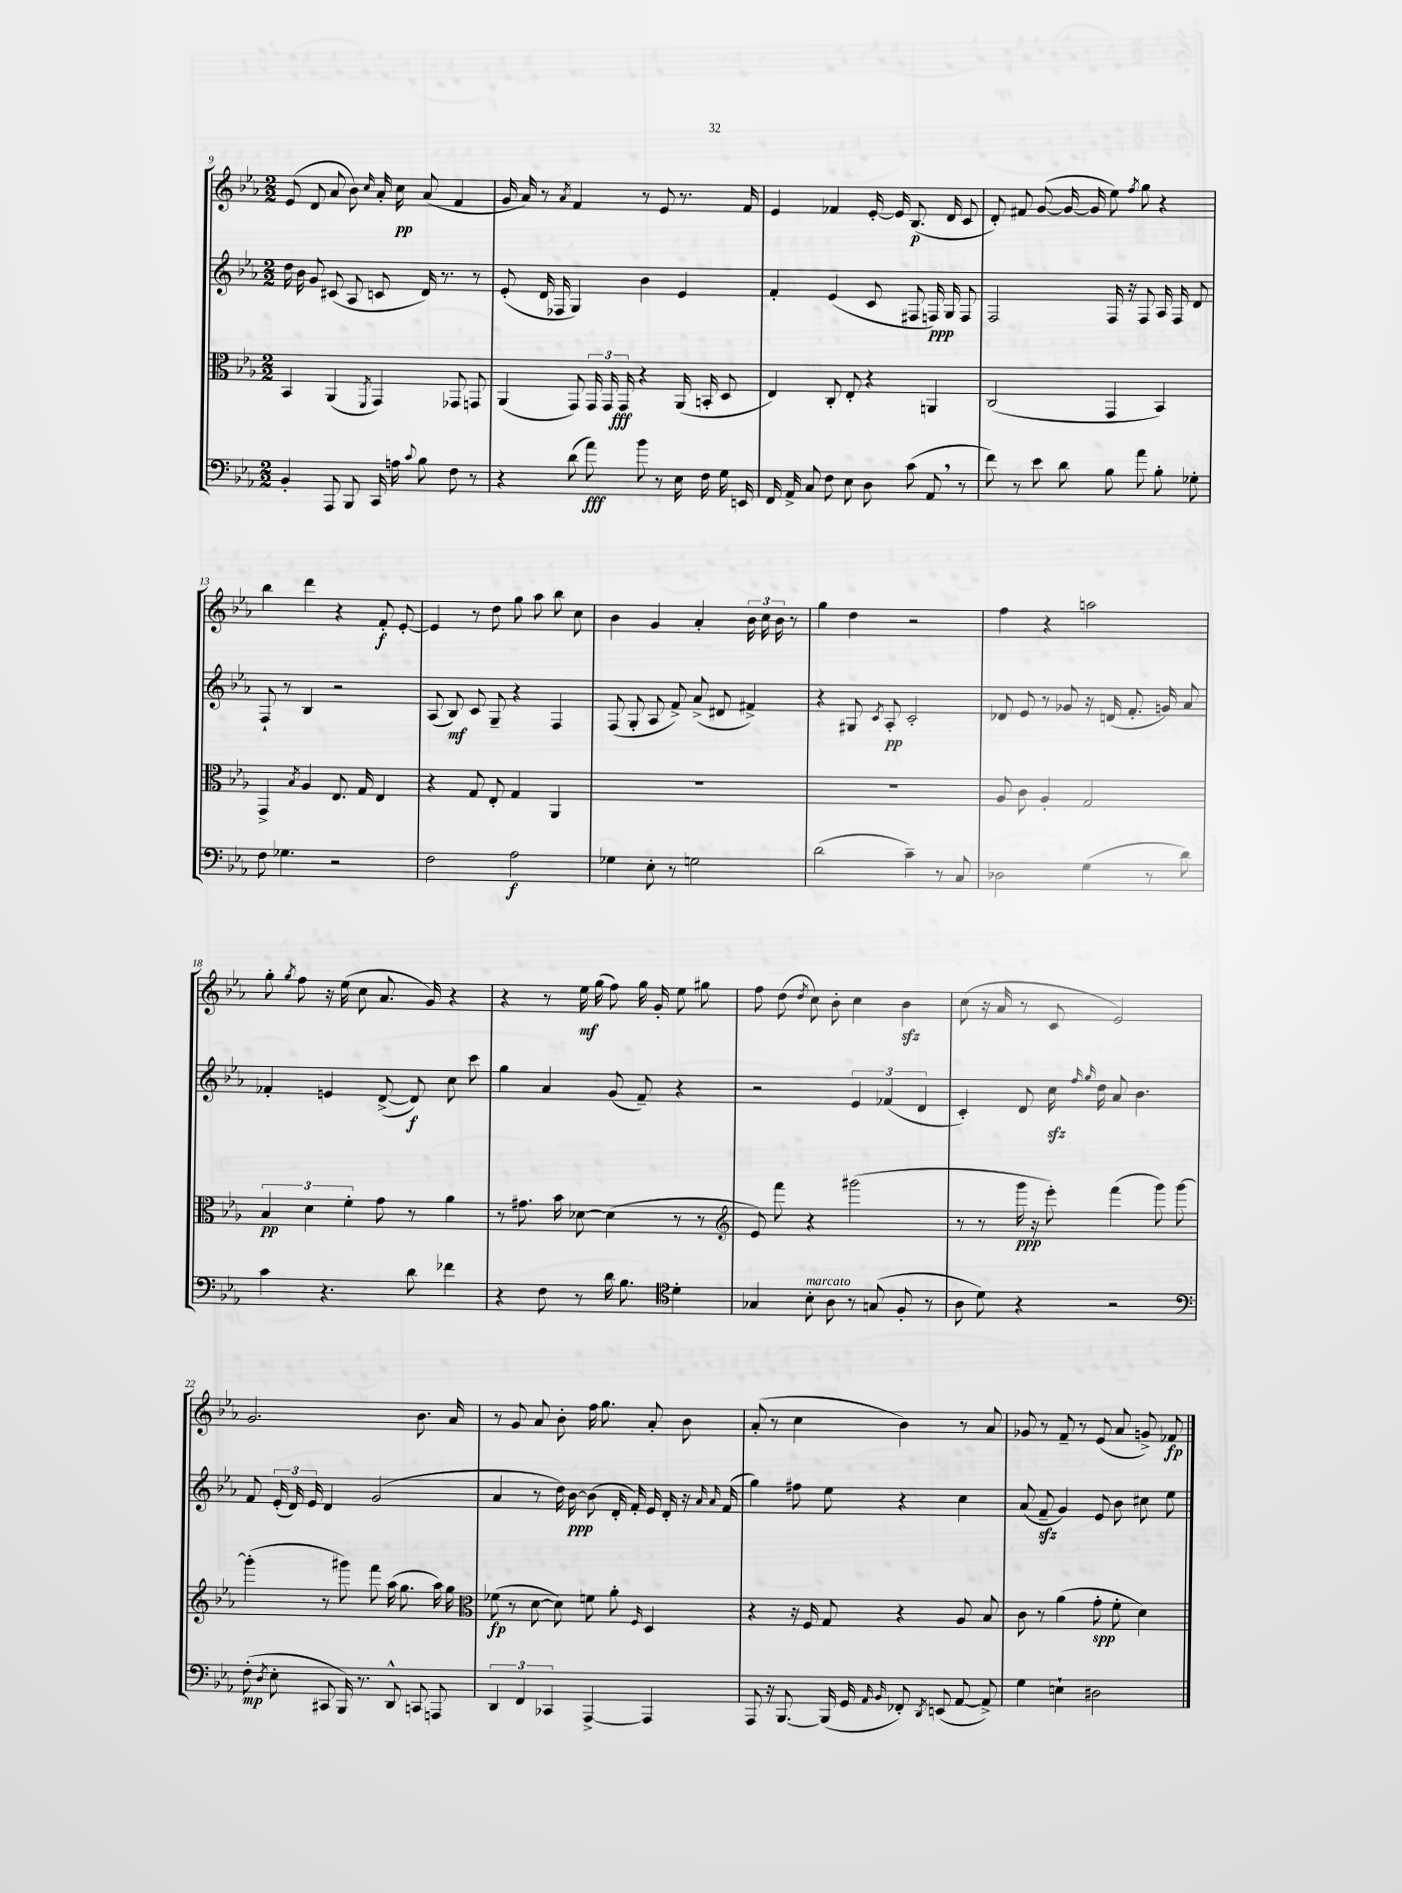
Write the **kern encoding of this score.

**kern	**dynam	**kern	**dynam	**kern	**dynam	**kern	**dynam
*part4	*part4	*part3	*part3	*part2	*part2	*part1	*part1
*staff4	*staff4	*staff3	*staff3	*staff2	*staff2	*staff1	*staff1
*clefF4	*	*clefC3	*	*clefG2	*	*clefG2	*
*k[b-e-a-]	*	*k[b-e-a-]	*	*k[b-e-a-]	*	*k[b-e-a-]	*
*M2/2	*	*M2/2	*	*M2/2	*	*M2/2	*
=9	=9	=9	=9	=9	=9	=9	=9
4BB-'/	.	4BB-/	.	16dd\	.	(8e-/	.
.	.	.	.	16b-\	.	.	.
.	.	.	.	8g/	.	8d/	.
8AAA-/	.	(4AA-/	.	(8c#X/	.	8a-/	.
8BBB-/	.	.	.	8A-/	.	8b-\)	.
.	.	8qFF/	.	.	.	16qqcc/	.
16CC/	.	4GG/)	.	8cn/	.	16a-'/	.
16An\	.	.	.	.	.	16cc\	pp
8qqc/	.	.	.	.	.	.	.
8B-\	.	.	.	16d/)	.	(8a-/	.
.	.	.	.	8.r	.	.	.
8F\	.	8GG-X/	.	.	.	4f/	.
8r	.	8GGn/	.	8r	.	.	.
=10	=10	=10	=10	=10	=10	=10	=10
4r	.	(4AA-/	.	(8e-'/	.	16g/	.
.	.	.	.	.	.	16a-/)	.
.	.	.	.	16d/	.	8r	.
.	.	.	.	16F-X/	.	.	.
.	.	.	.	.	.	8qa-/	.
(8d\	.	8GG/)	.	4G/)	.	4f/	.
8a-\)	fff	24GG/	.	.	.	.	.
.	.	24GG/	.	.	.	.	.
.	.	24GG/	fff	.	.	.	.
8b-\	.	4r	.	4b-\	.	8r	.
8r	.	.	.	.	.	8e-/	.
16E-\	.	(16AA-/	.	4e-/	.	8.r	.
16F\	.	16BBn'/	.	.	.	.	.
16G\	.	8D/	.	.	.	.	.
16EEn/	.	.	.	.	.	16f/	.
=11	=11	=11	=11	=11	=11	=11	=11
16FF/	.	4E-/)	.	4f'/	.	4e-/	.
16AA-^/	.	.	.	.	.	.	.
8C/	.	.	.	.	.	.	.
8F\	.	8C'/	.	(4e-/	.	4f-X/	.
8E-\	.	8E-'/	.	.	.	.	.
8D\	.	4r	.	8c/	.	[16e-'/	.
.	.	.	.	.	.	16e-/]	.
(8c\	.	.	.	8F#X/	.	(8.B-/	p
8AA-,/	.	4AAn/	.	16Fn/)	ppp	.	.
.	.	.	.	16G/	.	16d/	.
8r	.	.	.	8F/	.	8c/	.
=12	=12	=12	=12	=12	=12	=12	=12
8f\)	.	(2C/	.	2F/	.	8d'/)	.
8r	.	.	.	.	.	8f#X/	.
8e-\	.	.	.	.	.	([8g/	.
8d\	.	.	.	.	.	16g/_	.
.	.	.	.	.	.	16g/]	.
8B-\	.	4GG/	.	16F/	.	8ee-\)	.
.	.	.	.	16r	.	.	.
.	.	.	.	.	.	8qff/	.
8a-\	.	.	.	8F/	.	8gg\	.
8B-'\	.	4BB-/)	.	16A-/	.	4r	.
.	.	.	.	16F/	.	.	.
8G-X'\	.	.	.	8d/	.	.	.
!!LO:LB:g=z
=13	=13	=13	=13	=13	=13	=13	=13
8F\	.	4GG^/	.	8F`/	.	4bb-\	.
4.G-X\	.	.	.	8r	.	.	.
.	.	8qB-/	.	.	.	.	.
.	.	4A-/	.	4B-/	.	4ddd\	.
2r	.	8.E-/	.	2r	.	4r	.
.	.	16G/	.	.	.	.	.
.	.	4E-/	.	.	.	8f'/	f
.	.	.	.	.	.	[8e-'/	.
=14	=14	=14	=14	=14	=14	=14	=14
2F\	.	4r	.	(8A-/	.	4e-/]	.
.	.	.	.	8B-/)	mf	.	.
.	.	8G/	.	8c/	.	8r	.
.	.	8E-'/	.	8G~/	.	8dd\	.
2A-\	f	4G/	.	4r	.	8gg\	.
.	.	.	.	.	.	8aa-\	.
.	.	4AA-/	.	4F/	.	8bb-\	.
.	.	.	.	.	.	8cc\	.
=15	=15	=15	=15	=15	=15	=15	=15
4G-X\	.	1r	.	(8F/	.	4b-\	.
.	.	.	.	8G'/	.	.	.
8E-'\	.	.	.	8A-/	.	4g/	.
8r	.	.	.	8f^/)	.	.	.
2Gn\	.	.	.	(8a-^/	.	4a-'/	.
.	.	.	.	8d#X/	.	.	.
.	.	.	.	4f#X^/)	.	24b-\	.
.	.	.	.	.	.	24cc\	.
.	.	.	.	.	.	24b-\	.
.	.	.	.	.	.	8r	.
=16	=16	=16	=16	=16	=16	=16	=16
(2d\	.	1r	.	4r	.	4gg\	.
.	.	.	.	8G#X/	.	4dd\	.
.	.	.	.	8qc/	.	.	.
.	.	.	.	8A-'/	pp	.	.
4c~\)	.	.	.	2c'/	.	2r	.
8r	.	.	.	.	.	.	.
8C/	.	.	.	.	.	.	.
=17	=17	=17	=17	=17	=17	=17	=17
2D-X\	.	8A-/	.	8d-X/	.	4ff\	.
.	.	8c\	.	8e-/	.	.	.
.	.	4A-'/	.	8r	.	4r	.
.	.	.	.	8g-X/	.	.	.
(4G\	.	2G/	.	16r	.	2aan\	.
.	.	.	.	(16dn/	.	.	.
.	.	.	.	8.f'/	.	.	.
8r	.	.	.	.	.	.	.
.	.	.	.	16gn/)	.	.	.
8d\)	.	.	.	8a-/	.	.	.
!!LO:LB:g=z
=18	=18	=18	=18	=18	=18	=18	=18
4c\	.	6B-/	pp	4f-X'/	.	8gg'\	.
.	.	.	.	.	.	8qgg/	.
.	.	.	.	.	.	8ff\	.
.	.	6d\	.	.	.	.	.
4.r	.	.	.	4en/	.	16r	.
.	.	.	.	.	.	(16ee-\	.
.	.	6f'\	.	.	.	.	.
.	.	.	.	.	.	8cc\	.
.	.	8g\	.	([8d^/	.	8.a-/	.
8d\	.	8r	.	8d/])	f	.	.
.	.	.	.	.	.	16g/)	.
4f-X\	.	4a-\	.	8cc\	.	4r	.
.	.	.	.	8ccc\	.	.	.
=19	=19	=19	=19	=19	=19	=19	=19
4r	.	8r	.	4gg\	.	4r	.
.	.	8.g#X\	.	.	.	.	.
8F\	.	.	.	4a-/	.	8r	.
.	.	16b-\	.	.	.	.	.
8r	.	[8d-X\	.	.	.	16ee-\	mf
.	.	.	.	.	.	(16gg\	.
16d\	.	(4d-\]	.	(8g/	.	8ff\)	.
8.B-\	.	.	.	.	.	.	.
.	.	.	.	8f~/)	.	16gg\	.
.	.	.	.	.	.	16g'/	.
*clefC4	*	*	*	*	*	*	*
4d'\	.	8r	.	4r	.	8ee-\	.
.	.	8r	.	.	.	8gg#X\	.
=20	=20	=20	=20	=20	=20	=20	=20
*	*	*clefG2	*	*	*	*	*
4G-X/	.	8e-/)	.	2r	.	8ff\	.
.	.	8fff\	.	.	.	(8dd\	.
.	.	.	.	.	.	8qdd/	.
!LO:TX:a:i:t=marcato	!	!	!	!	!	!	!
8B-'\	.	4r	.	.	.	8cc\)	.
8A-\	.	.	.	.	.	8b-'\	.
8r	.	(2ggg#X\	.	6e-/	.	4cc\	.
(8Gn/	.	.	.	.	.	.	.
.	.	.	.	(6f-X/	.	.	.
8F'/	.	.	.	.	.	4b-zz\	.
.	.	.	.	6d/	.	.	.
8r	.	.	.	.	.	.	.
=21	=21	=21	=21	=21	=21	=21	=21
8A-\	.	8r	.	4c'/)	.	(8cc\	.
8d\)	.	8r	.	.	.	16r	.
.	.	.	.	.	.	16a-/	.
4r	.	16ggg\	ppp	8d/	.	8r	.
.	.	16r	.	.	.	.	.
.	.	8eee-'\)	.	16cczz\	.	8c/	.
.	.	.	.	16qqff/	.	.	.
.	.	.	.	16qqgg/	.	.	.
.	.	.	.	16dd\	.	.	.
2r	.	(4fff\	.	8a-/	.	2e-/)	.
.	.	.	.	4.b-\	.	.	.
.	.	8ggg\)	.	.	.	.	.
.	.	[8ggg\	.	.	.	.	.
!!LO:LB:g=z
=22	=22	=22	=22	=22	=22	=22	=22
*clefF4	*	*	*	*	*	*	*
(8F'\	mp	(4ggg'\]	.	8f/	.	2.g/	.
8qD/	.	.	.	.	.	.	.
8E-'\	.	.	.	(24e-'/	.	.	.
.	.	.	.	24d/)	.	.	.
.	.	.	.	24e-/	.	.	.
8CC#X/	.	8r	.	4d/	.	.	.
16BBB-/)	.	8ggg#X\)	.	.	.	.	.
8.r	.	.	.	.	.	.	.
.	.	8fff\	.	(2g/	.	.	.
8DD^^/	.	(16aa-\	.	.	.	.	.
.	.	8.gg\	.	.	.	.	.
8CCn/	.	.	.	.	.	8.b-\	.
8AAAn/	.	16aa-\)	.	.	.	.	.
.	.	16gg\	.	.	.	16a-/	.
=23	=23	=23	=23	=23	=23	=23	=23
*	*	*clefC3	*	*	*	*	*
6DD/	.	(8f-X\	fp	4a-/	.	8r	.
.	.	8r	.	.	.	8g/	.
6FF/	.	.	.	.	.	.	.
.	.	[8d\	.	8r	.	8a-/	.
6CC-X/	.	.	.	.	.	.	.
.	.	8d\])	.	16dd\)	.	8b-'\	.
.	.	.	.	[16b-\	ppp	.	.
[4AAA-^/	.	8fn\	.	(8b-\]	.	16ff\	.
.	.	.	.	.	.	8.gg\	.
.	.	8a-'\	.	16d'/	.	.	.
.	.	.	.	16f'/)	.	.	.
.	.	16qqF/	.	.	.	.	.
4AAA-/]	.	4D/	.	16e-/	.	8a-'/	.
.	.	.	.	16d'/	.	.	.
.	.	.	.	16r	.	8b-\	.
.	.	.	.	16qqa-/	.	.	.
.	.	.	.	16qqa-/	.	.	.
.	.	.	.	(16f/	.	.	.
=24	=24	=24	=24	=24	=24	=24	=24
8AAA-/	.	4r	.	4gg\)	.	(8a-'/	.
16r	.	.	.	.	.	8r	.
[8.BBB-/	.	.	.	.	.	.	.
.	.	16r	.	8ff#X\	.	4cc\	.
.	.	16F/	.	.	.	.	.
(16BBB-/]	.	8G/	.	8ee-\	.	.	.
16GG/	.	.	.	.	.	.	.
16qqAA-/	.	.	.	.	.	.	.
16qqBB-/	.	.	.	.	.	.	.
8FF-X'/)	.	4r	.	4r	.	4b-\)	.
8qDD/	.	.	.	.	.	.	.
(8EEn/	.	.	.	.	.	.	.
[8AA-/	.	8A-/	.	4cc\	.	8r	.
8AA-^/])	.	8B-/	.	.	.	8a-/	.
=25	=25	=25	=25	=25	=25	=25	=25
4G\	.	8c\	.	(8a-/	.	8g-X/	.
.	.	8r	.	8fzz~/	.	8r	.
4En`\	.	(4a-\	.	4g/)	.	8f~/	.
.	.	.	.	.	.	8r	.
2D#X\	.	8g'\	spp	8e-/	.	(8e-/	.
.	.	8f'\	.	8b-\	.	8a-/	.
.	.	4d\)	.	8cc#X\	.	8gn^/)	.
.	.	.	.	8ee-\	.	8f-X/	fp
==	==	==	==	==	==	==	==
*-	*-	*-	*-	*-	*-	*-	*-
